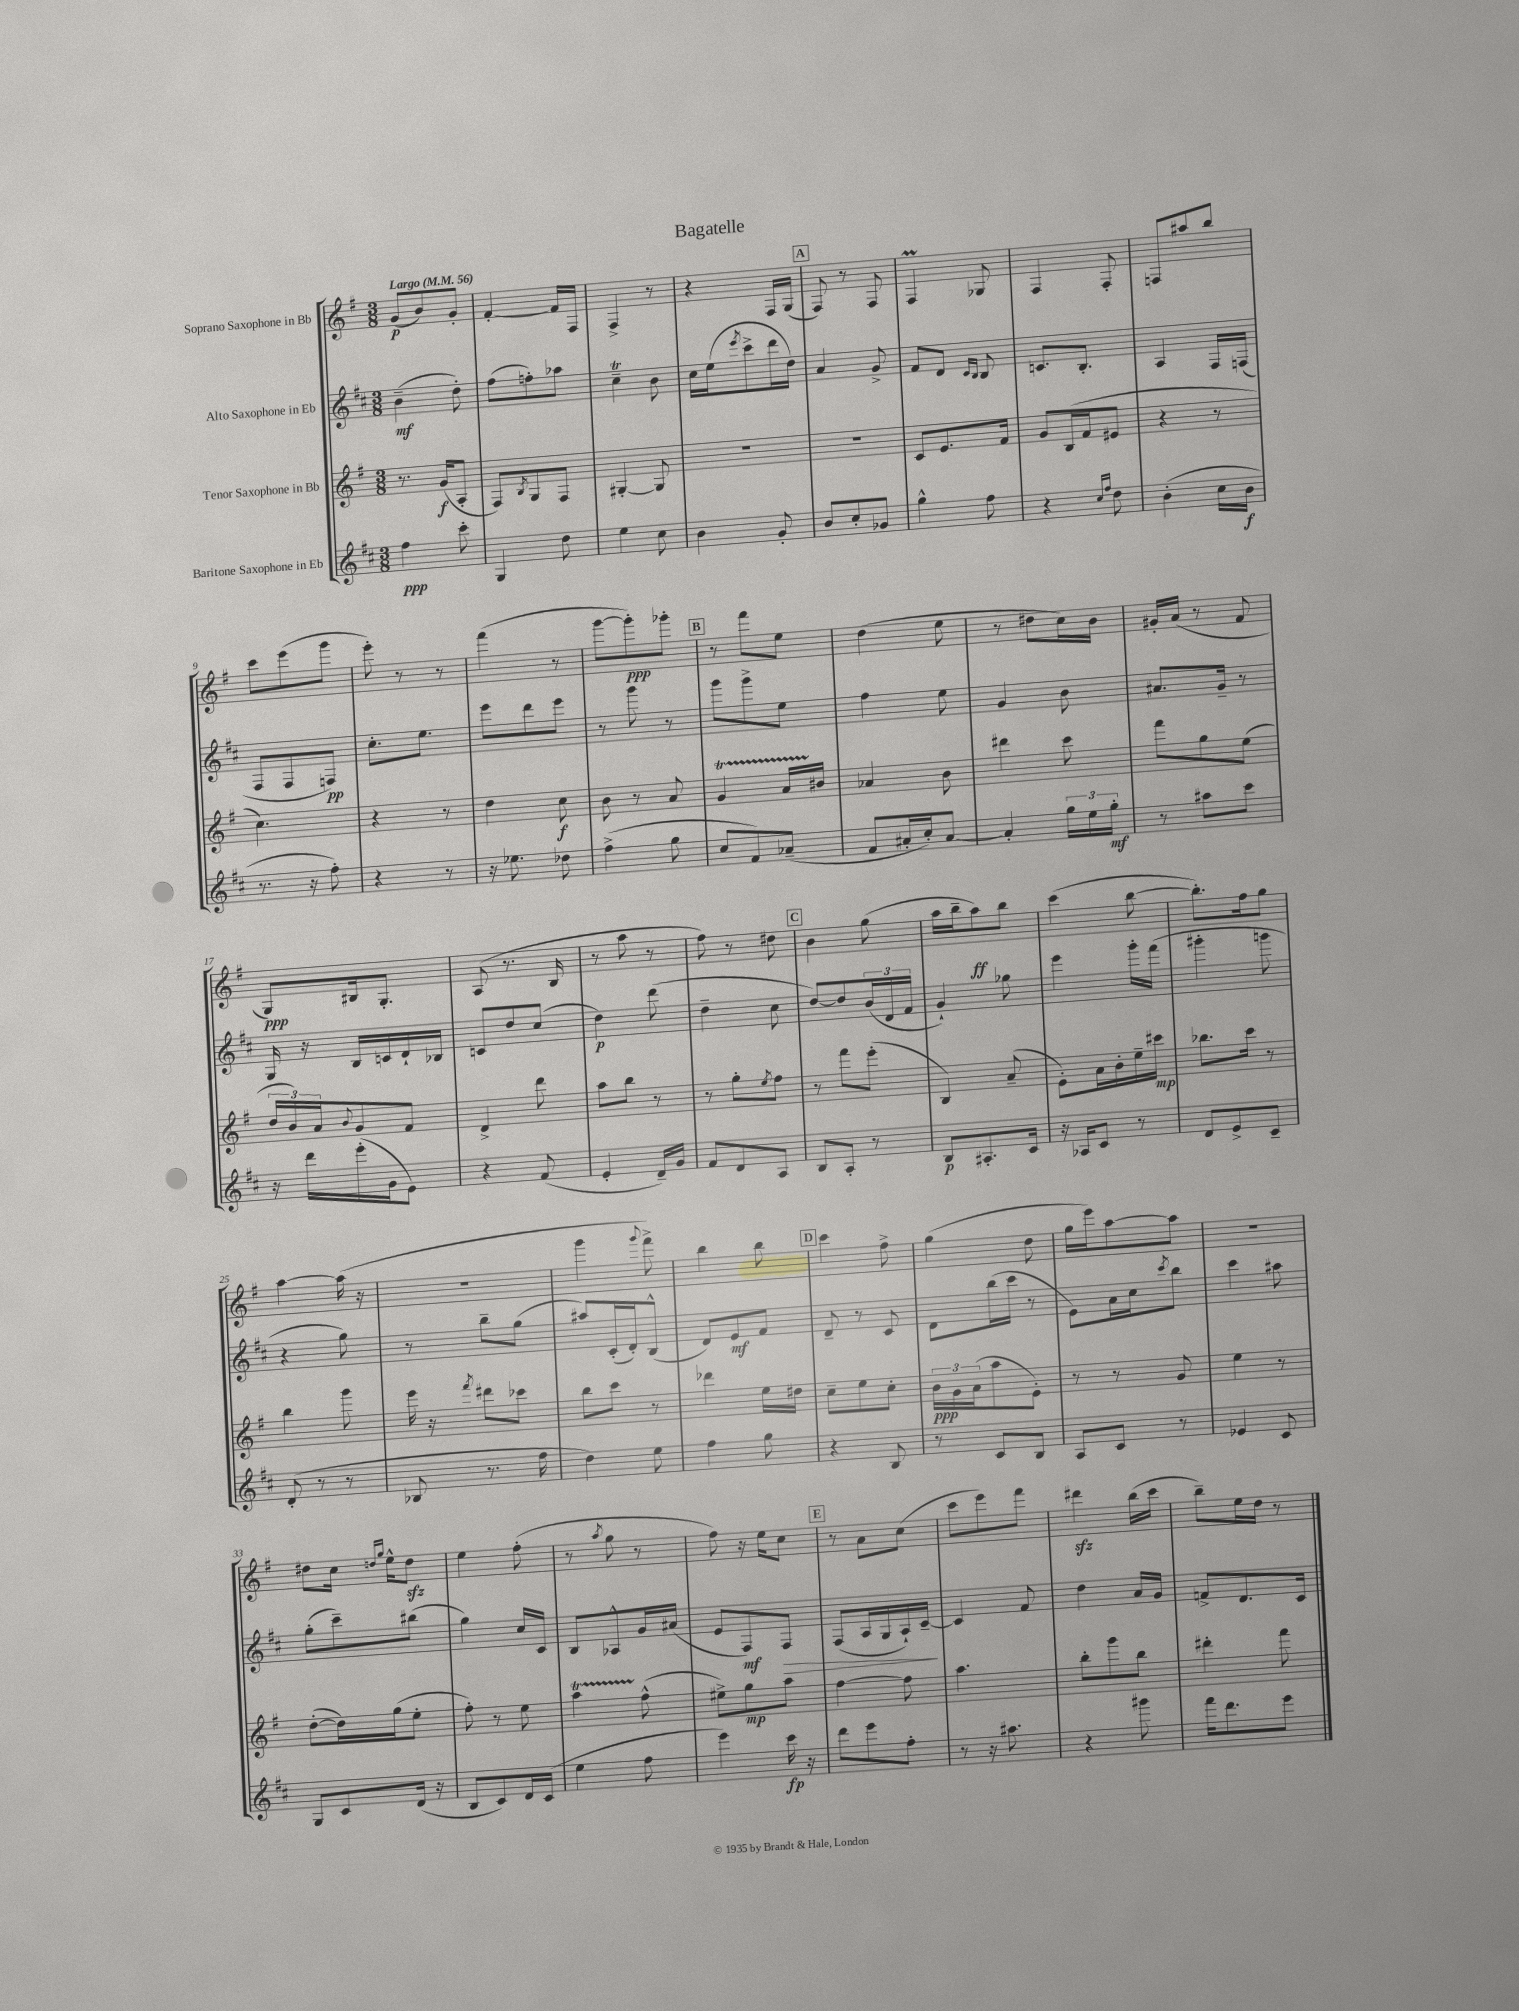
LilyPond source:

\header { title = "Bagatelle" }
<<
\new StaffGroup <<
\new Staff = "s0" \with { instrumentName = "Soprano Saxophone in Bb" } {
    \clef treble \key g \major \numericTimeSignature \time 3/8 \tempo "Largo" 4 = 56
    g'8\p( b'8) g'8-. |
    fis'4~-. fis'16 fis16 |
    fis4-> r8 |
    r4 fis16 g16( |
    \mark \markup { \box "A" } fis8) r8 fis8 |
    fis4\prall ges8 |
    fis4 fis8-. |
    f8 ais''8 b''8 |
    c'''8 e'''8( g'''8 |
    e'''8-.) r8 r8 |
    fis'''4( r8 |
    g'''8~ g'''8-.\ppp) ges'''8-. |
    \mark \markup { \box "B" } r8 fis'''8 e''8 |
    d''4( e''8 |
    r8 dis''8 c''16) b'16 |
    gis'16-. a'16( r8 fis'8 |
    g8\ppp) bis16 g8.-. |
    a8( r8. b16 |
    r8 a''8 r8 |
    fis''8) r8 dis''8 |
    \mark \markup { \box "C" } b'4 g''8( |
    a''16 b''16-- a''8\ff) b''8 |
    c'''4( b''8~ |
    b''8.-.) fis''16 g''8 |
    a''4~ a''16( r16 |
    R4. |
    g'''4 \appoggiatura { g'''8 } fis'''8->) |
    b''4 b''8 |
    \mark \markup { \box "D" } c'''4 fis''8-> |
    g''4( d''8 |
    g''16 e'''16) a''8~ a''8 |
    R4. |
    dis''8 c''16 \grace { d''16 g''16 } e''16-^ d''8\sfz |
    e''4 fis''8-.( |
    r8 \acciaccatura { a''8 } g''8 r8 |
    fis''8) r16 e''16 c''8 |
    \mark \markup { \box "E" } r8 a'8 c''8( |
    c'''8 e'''8) fis'''8 |
    dis'''4\sfz b''16( c'''16 |
    b''8--) e''16 d''16 r8 \bar "|." |
}
\new Staff = "s1" \with { instrumentName = "Alto Saxophone in Eb" } {
    \clef treble \key d \major \numericTimeSignature \time 3/8
    b'4--\mf( d''8-.) |
    fis''8( f''8-.) aes''8 |
    cis''4--\trill b'8 |
    cis''16 e''16( \acciaccatura { e'''8 } cis'''8-> d'''16 d''16) |
    \mark \markup { \box "A" } a'4 g'8-> |
    fis'8 d'8 \grace { cis'16 b16 } b8 |
    c'8. b8.-. |
    a4 fis16 f16( |
    fis8 fis8 f8\pp) |
    cis''8.-. e''8. |
    e'''8 d'''8 e'''8 |
    r8 g'''8 r8 |
    \mark \markup { \box "B" } g'''8 g'''8-> e''8 |
    fis''4 e''8 |
    g'4 b'8 |
    ais'8. g'16-- r8 |
    g16 r16 b16 c'16 d'16-! bes16 |
    c'8 d''8 cis''8( |
    d''4\p) d'''8( |
    d''4-- cis''8 |
    \mark \markup { \box "C" } d''8~) d''8 \tuplet 3/2 { b'16( d'16 fis'16 } |
    g'4-!) ges''8 |
    e'''4 g'''16-. fis'''16( |
    gis'''4-. g'''8 |
    r4 g''8) |
    r8 b''8-- g''8( |
    ais''8) cis'16-.( d'16-.) b8-^( |
    d'8) e'8\mf fis'8 |
    \mark \markup { \box "D" } d'8-- r8 cis'8 |
    d'8 b''16( cis'''16 r8 |
    e'8) a'16 cis''16 \acciaccatura { cis'''8 } b''8 |
    cis'''4 ais''8 |
    g''8-.( cis'''8--) bis''8( |
    g''4) cis''16 cis'16 |
    b8 aes8-^ g'16 ais'16( |
    e'8 fis8\mf) fis8\> |
    \mark \markup { \box "E" } fis8( a16 g16 a16-!) cis'16~--\! |
    cis'4 fis'8 |
    d''4 a'16 g'16 |
    f'8-> d'8. cis'16 \bar "|." |
}
\new Staff = "s2" \with { instrumentName = "Tenor Saxophone in Bb" } {
    \clef treble \key g \major \numericTimeSignature \time 3/8
    r8. g'16\f( a8-. |
    fis8) \acciaccatura { b8 } g8 fis8 |
    gis4~-. gis8 |
    R4. |
    \mark \markup { \box "A" } R4. |
    c'8 e'8. fis'16 |
    g'8 b16( fis'16 eis'8 |
    r4 r8 |
    c''4.) |
    r4 r8 |
    d''4 c''8\f |
    b'8 r8 a'8 |
    \mark \markup { \box "B" } g'4\startTrillSpan a'16 bis'16\stopTrillSpan |
    aes'4 b'8 |
    dis'''4 c'''8 |
    fis'''8 g''8 e''8( |
    \tuplet 3/2 { d''16 b'16) a'16 } \appoggiatura { b'8 } g'8 fis'8 |
    d'4-> d'''8 |
    a''8 b''8 r8 |
    r8 g''8-. \acciaccatura { e''8 } fis''8 |
    \mark \markup { \box "C" } r8 fis'''8 e'''8-.( |
    b4) a'8--( |
    e'8-.) a'16 b'16-. e''16-- cis'''16\mp |
    bes''8. c'''16 r8 |
    b''4 g'''8 |
    e'''16 r16 \acciaccatura { fis'''8 } dis'''8 ces'''8 |
    b''8 c'''8 r8 |
    des'''4 e''16 dis''16 |
    \mark \markup { \box "D" } c''8-- e''8 c''8-. |
    \tuplet 3/2 { b'16\ppp g'16 a'16( } a''8 e'8-.) |
    r8 r8 g'8 |
    e''4 r8 |
    d''8~-.( d''16) g''16( e''8-. |
    fis''8-.) r8 e''8 |
    a''4\startTrillSpan fis''8-^\stopTrillSpan( |
    eis''8->) g''8\mp a''8 |
    \mark \markup { \box "E" } fis''4~ fis''8 |
    a''4. |
    b''8-. g'''8 b''8 |
    dis'''4-. fis'''8 \bar "|." |
}
\new Staff = "s3" \with { instrumentName = "Baritone Saxophone in Eb" } {
    \clef treble \key d \major \numericTimeSignature \time 3/8
    fis''4\ppp cis'''8-. |
    g4 d''8 |
    e''4 cis''8 |
    b'4 g'8-. |
    \mark \markup { \box "A" } b'8 cis''8-. ges'8 |
    g''4-^ fis''8 |
    r4 \grace { cis''16 fis''16 } d''8 |
    b'4-.( cis''16 b'16\f |
    r8. r16 fis''8-.) |
    r4 r8 |
    r16 ees''8. des''8 |
    fis''4->( g''8 |
    \mark \markup { \box "B" } cis''8 fis'8) aes'8--( |
    fis'8 ais'16-. cis''16-.) ais'8~ |
    ais'4-. \tuplet 3/2 { g''16 e''16 g''16-.\mf } |
    r8 ais''8 cis'''8 |
    r16 d'''16 e'''16-.( g'16 e'8) |
    r4 fis'8( |
    e'4-. d'16--) g'16 |
    fis'8 d'8 a8 |
    \mark \markup { \box "C" } b8 a8-. r8 |
    b8\p ais8.-. cis'16 |
    r16 aes16 cis'8 r8 |
    d'8 e'8-> cis'8-- |
    d'8-.( r8 r8 |
    bes8 r8. fis''16 |
    d''4) e''8 |
    fis''4 g''8 |
    \mark \markup { \box "D" } r4 b8 |
    r8 cis'8 b8 |
    a8 cis'8 r8 |
    ees'4 cis'8 |
    g8 cis'8 d'16( r16 |
    b8 cis'8) d'16 cis'16( |
    e''4 fis''8 |
    e'''4) cis'''16\fp r16 |
    \mark \markup { \box "E" } d'''8 e'''8 fis''8-. |
    r8 r16 ais''8. |
    r4 gis'''8 |
    fis'''16 d'''8. e'''8 \bar "|." |
}
>>
>>
